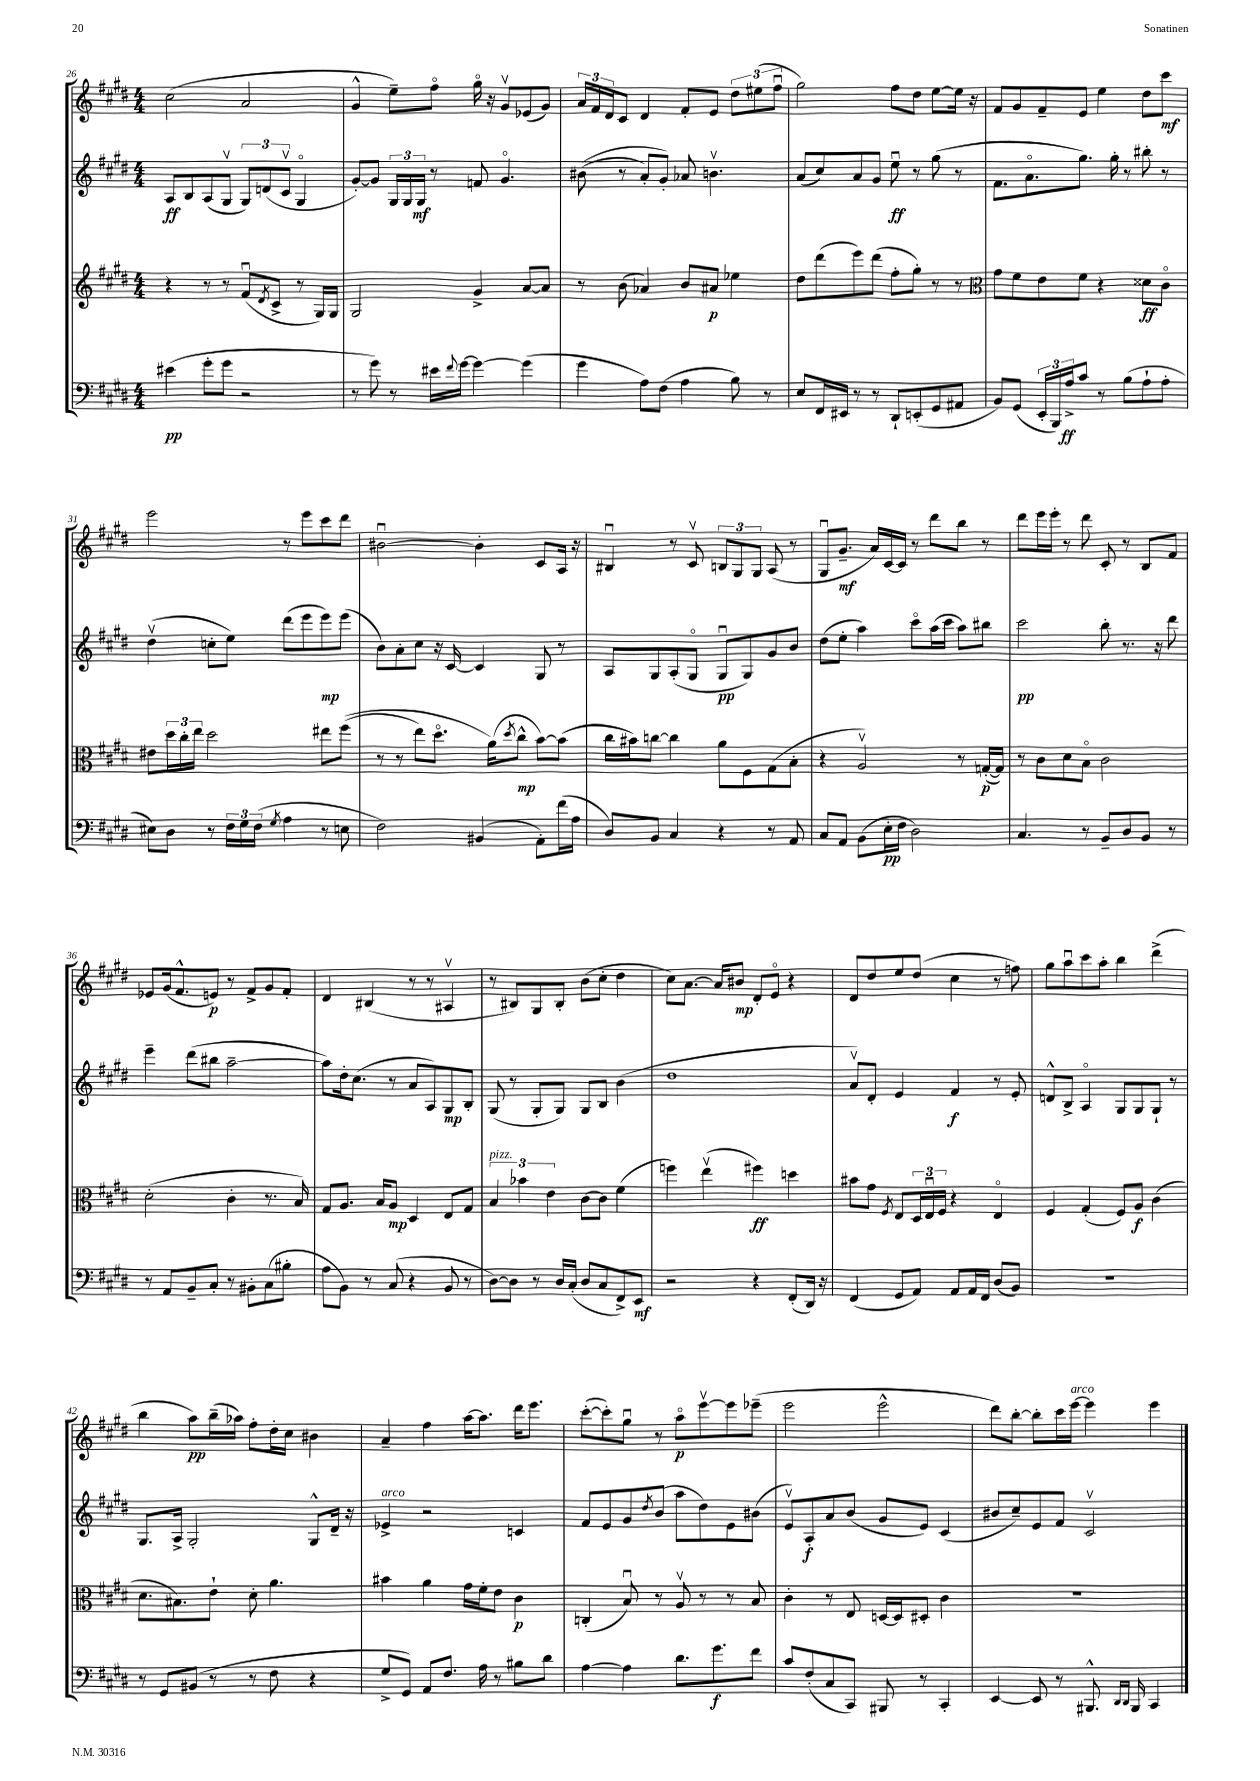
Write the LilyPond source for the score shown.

<<
\new StaffGroup <<
\new Staff = "s0" {
    \clef treble \key e \major \numericTimeSignature \time 4/4
    cis''2( a'2 |
    gis'4-^ e''8--) fis''8\flageolet gis''16\flageolet r16 gis'8\upbow ees'8( gis'8) |
    \tuplet 3/2 { a'16 fis'16 dis'16 } cis'8 dis'4 fis'8-. e'8 \tuplet 3/2 { dis''8 eis''8( fis''8\downbow } |
    gis''2) fis''8 dis''8 e''8~ e''16 r16 |
    fis'8 gis'8 fis'8-- e'8 e''4 dis''8 cis'''8\mf |
    e'''2 r8 e'''8 cis'''8 dis'''8 |
    bis'2~\downbow bis'4-. cis'8 a16 r16 |
    bis4\downbow r8 cis'8\upbow \tuplet 3/2 { b8 gis8 gis8 } a8( r8 |
    gis8\downbow gis'8.--\mf a'16) cis'16~ cis'16 r8 dis'''8 b''8 r8 |
    dis'''8 e'''16 e'''16-. r8 dis'''8 cis'8-. r8 b8 fis'8 |
    ees'8 gis'16( fis'8.-^ e'8\p) r8 fis'8-> gis'8 fis'8-. |
    dis'4 bis4( r8 r8 ais4\upbow |
    r8 bis8) gis8 bis8-. b'8( cis''8-. dis''4 |
    cis''8) a'8.~ a'16 bis'8\mp dis'8-. e'8\flageolet r4 |
    dis'8 dis''8 e''8 dis''8( cis''4 r8 f''8) |
    gis''8 a''8\downbow cis'''8 a''8-. b''4 dis'''4->( |
    b''4 a''8\pp) b''16--( aes''16) fis''8-. dis''16-. cis''16 bis'4 |
    a'4-- fis''4 a''16~ a''8. dis'''16 e'''8. |
    cis'''8~-.( cis'''8-.) gis''8\downbow r8 a''8\flageolet\p e'''8~\upbow e'''8 ees'''8--( |
    e'''2 e'''2-^ |
    dis'''8) b''8~-. b''8-. cis'''16 e'''16~^\markup { \italic "arco" } e'''4 e'''4 \bar "|." |
}
\new Staff = "s1" {
    \clef treble \key e \major \numericTimeSignature \time 4/4
    a8\ff b8 a8( gis8\upbow \tuplet 3/2 { gis8) d'8( cis'8\upbow } gis4\flageolet |
    gis'8~-.) gis'8 \tuplet 3/2 { gis16 gis16 gis16\mf } r8 f'8 gis'4.\flageolet |
    bis'8(\( r8 a'8-.) gis'8-.\) aes'8 b'4.\upbow |
    a'8( cis''8) a'8 gis'8 e''8\downbow\ff r8 gis''8( r8 |
    fis'8. a'8.\flageolet gis''8.) gis''16-. r8 bis''8-. r8 |
    dis''4\upbow( c''8-. e''8) dis'''8( e'''8 e'''8\mp) e'''8( |
    b'8) a'8-. cis''8 r16 cis'16~ cis'4 gis8 r8 |
    a8 gis8 a8-.( gis8\flageolet gis8\downbow\pp gis8) gis'8 b'8 |
    dis''8( e''8-. a''4) cis'''8\flageolet a''16( cis'''16 a''8) bis''8 |
    cis'''2\pp b''8-. r8. r16 dis'''8 |
    e'''4-- dis'''8( bis''8 a''2~-- |
    a''8) dis''16-. cis''8.( r8 a'8 a8) gis8\mp b8-. |
    gis8( r8 gis8-. gis8) gis8 b8 b'4( |
    dis''1 |
    a'8\upbow) dis'8-. e'4 fis'4\f r8 e'8-. |
    d'8-^ b8-> a4\flageolet gis8 gis8 gis8-! r8 |
    gis8. a16-> gis2-. gis8-^ dis'16-- r16 |
    ees'4->^\markup { \italic "arco" } r2 c'4 |
    fis'8 e'8 gis'8 \acciaccatura { dis''8 } b'8( a''8 dis''8) e'8 bis'8( |
    e'8\upbow) a8-.\f a'8 b'8( gis'8 e'8) cis'4( |
    bis'8 cis''8--) e'8 fis'8 cis'2\upbow \bar "|." |
}
\new Staff = "s2" {
    \clef treble \key e \major \numericTimeSignature \time 4/4
    r4 r8 r8 fis'8\downbow( \acciaccatura { dis'8 } cis'8-> r8 gis16) gis16 |
    gis2 gis'4-> a'8~ a'8 |
    r8 b'8( aes'4) b'8 ais'8\p ees''4 |
    dis''8 dis'''8( e'''8) dis'''8( fis''8-. gis''8-.) r8 r8 |
    \clef alto gis'8 fis'8 e'8 fis'8 r4 disis'8\ff cis'8\flageolet |
    eis'8 \tuplet 3/2 { dis''16 cis''16-. e''16 } dis''2 eis''8 fis''8(\( |
    r8 r8 e''8) dis''8.\flageolet a'16(\) \acciaccatura { dis''8 } cis''8-^\mp b'8~) b'8( |
    cis''16 bis'16) c''8~ c''4 a'8 fis8 gis8( b8-. |
    r4 a2\upbow) r8 g16~-.\p( g16) |
    r8 cis'8 dis'8 b8\flageolet cis'2 |
    dis'2-.( cis'4-. r8. b16) |
    gis8 a8. b16 a8\mp dis4 e8 gis8 |
    \tuplet 3/2 { b4^\markup { \italic "pizz." } bes'4 e'4 } cis'8~ cis'8 fis'4( |
    f''4) e''4\upbow( fis''4\ff) d''4 |
    bis'8 gis'8 \acciaccatura { fis8 } e8 \tuplet 3/2 { dis16 e16\downbow fis16 } r4 e4\flageolet |
    fis4 gis4-.( fis8) a8\f cis'4( |
    dis'8. bis8.) e'8-! dis'8-. a'4. |
    bis'4 a'4 gis'16 fis'16-. e'8 cis'4\p |
    c4-.( b8\downbow) r8 a8\upbow r8 r8 b8 |
    cis'4-. r8 e8 d16~ d16 dis8-. cis'4 |
    R1 \bar "|." |
}
\new Staff = "s3" {
    \clef bass \key e \major \numericTimeSignature \time 4/4
    eis'4\pp( gis'8-. gis'8 r2 |
    r8 gis'8) r8 eis'16 \appoggiatura { fis'8 } gis'16~ gis'4~ gis'4( |
    gis'4 a8) fis8( a4 b8) r8 |
    e8 fis,16 eis,16 r8 r8 dis,8-! e,8-.( gis,8 ais,8 |
    b,8) gis,8( \tuplet 3/2 { e,16-. b,,16) a16->\ff } cis'8 r8 b8( a8-! a8-. |
    eis8) dis8 r8 \tuplet 3/2 { fis16 gis16 fis16( } \acciaccatura { gis8 } a4 r8 e8 |
    fis2) bis,4( a,8-.) fis'16( a16 |
    dis8) b,8 cis4 r4 r8 a,8 |
    cis8 a,8 b,8( e16-.\pp fis16 dis2) |
    cis4. r8 b,8-- dis8 b,8 r8 |
    r8 a,8 b,8-- cis8-. r8 bis,8-. cis8( bis8-. |
    a8 b,8) r8 cis8( r4 b,8 r8 |
    dis8~) dis8 r8 dis16 cis16-.( dis8 cis8 fis,8->) e,8\mf |
    r2 r4 fis,8-.( dis,16) r16 |
    fis,4( gis,8 a,8) a,8 a,16 fis,16 dis8( b,8) |
    R1 |
    r8 gis,8 bis,8( r8 r8 fis8 r4 |
    gis8-> gis,8) a,8 fis8. a16 r8 bis8 dis'8 |
    a4~ a4 dis'8. gis'8.\f fis'8 |
    cis'8 fis8-.( cis8 cis,8) bis,,8 r8 cis,4-. |
    e,4~ e,8 r8 bis,,8.-^ \grace { dis,16 dis,16 } bis,,16 cis,4 \bar "|." |
}
>>
>>
\layout { \context { \Score currentBarNumber = #26 } }
